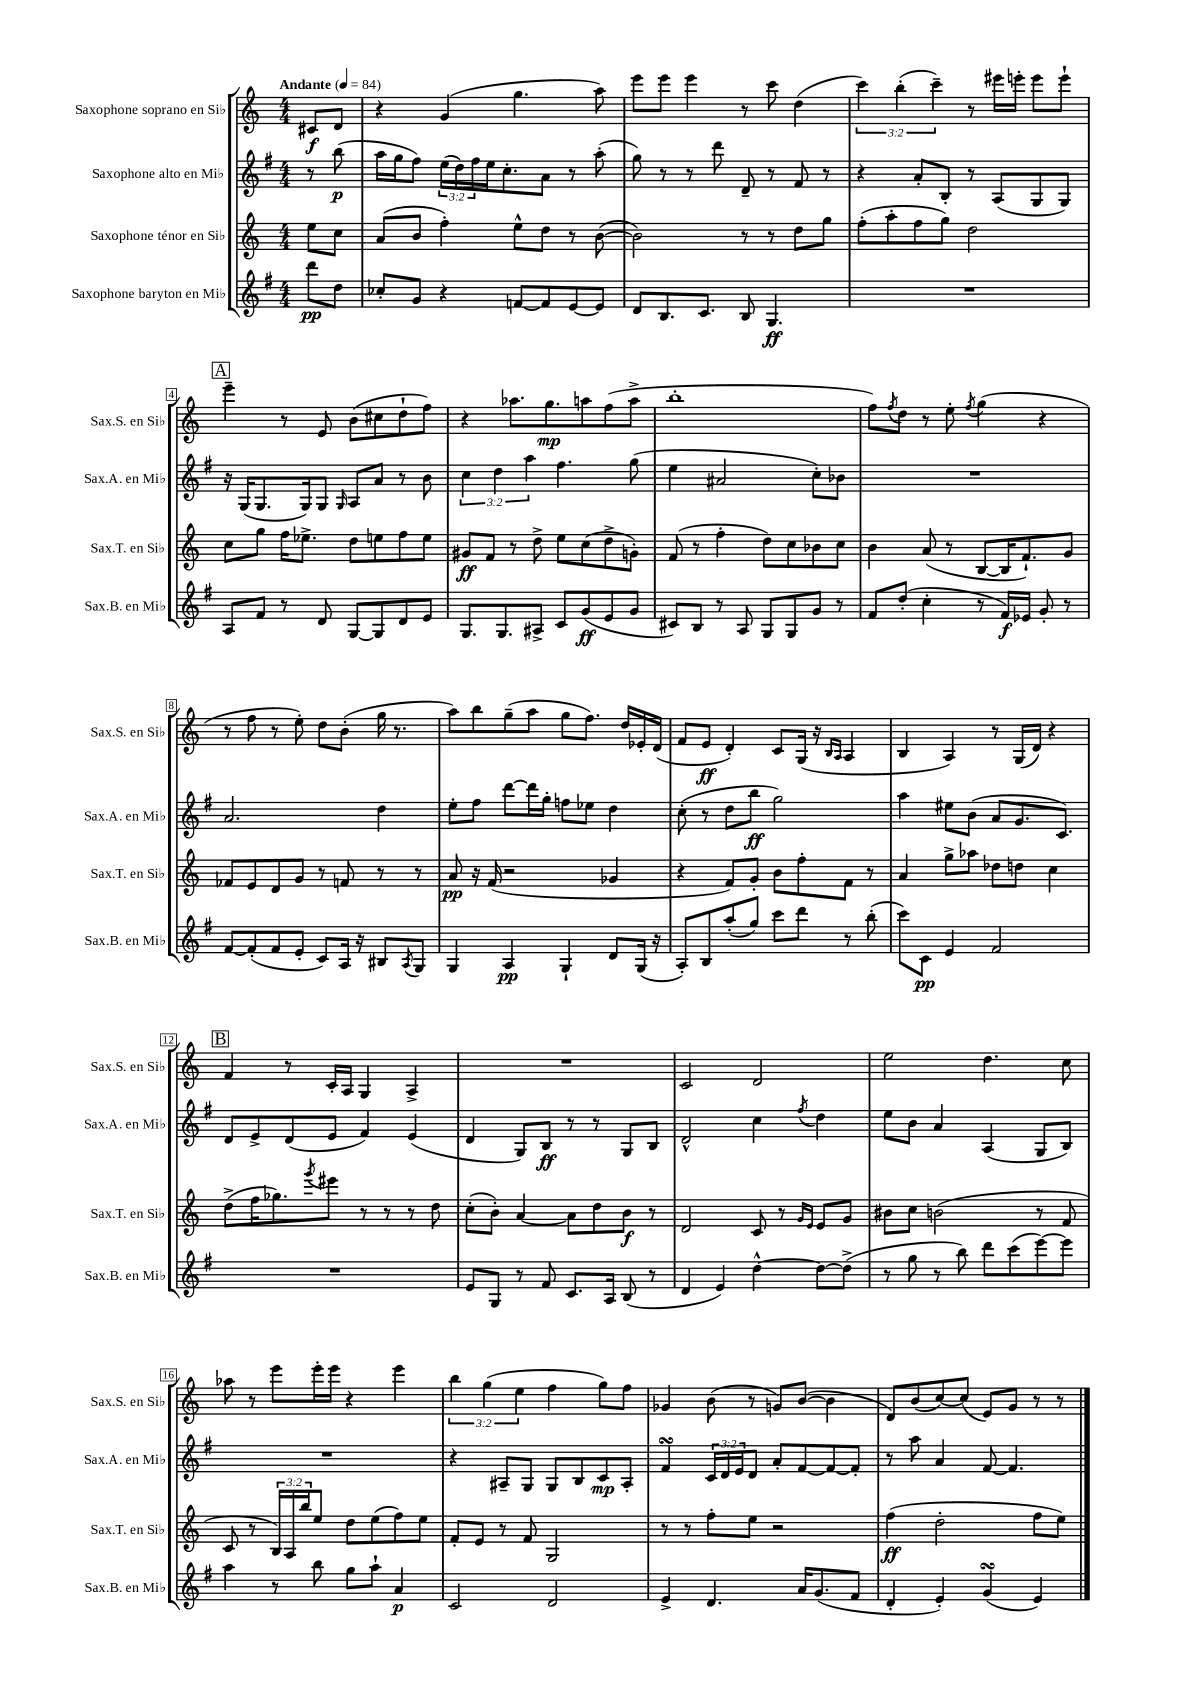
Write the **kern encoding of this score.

**kern	**kern	**kern	**kern
*staff4	*staff3	*staff2	*staff1
*clefG2	*clefG2	*clefG2	*clefG2
*k[f#]	*k[]	*k[f#]	*k[]
*M4/4	*M4/4	*M4/4	*M4/4
*MM84	*MM84	*MM84	*MM84
8ddd	8ee	8r	8c#
8dd	8cc	(8bb	8d
=	=	=	=
8cc-'	(8a	16aa	4r
.	.	16gg	.
8g	8b	8ff#)	.
4r	4ff')	(24ee	(4g
.	.	24dd)	.
.	.	24ff#	.
.	.	16ee	.
.	.	8.cc'	.
[8f	8ee^^	.	4.gg
8f]	8dd	8a	.
[8e	8r	8r	.
8e]	([8b	(8aa'	8aa)
=	=	=	=
8d	2b])	8gg)	8eee
8.B	.	8r	8eee
.	.	8r	4eee
8.c	.	.	.
.	.	8ddd	.
8B	8r	8d~	8r
4.G	8r	8r	8ccc
.	8dd	8f#	(4dd
.	8gg	8r	.
=	=	=	=
1r	(8ff'	4r	6ccc)
.	8aa'	.	.
.	.	.	(6bb'
.	8ff	8a'	.
.	.	.	6ccc~)
.	8gg)	8B'	.
.	2dd	8r	8r
.	.	(8A	16eee#
.	.	.	16eee'
.	.	8G	8eee
.	.	8G)	8eee`
=	=	=	=
8A	8cc	16r	4eee~
.	.	(16G	.
8f#	8gg	8.G	.
8r	16ff	.	8r
.	8.ee-^	16G)	.
8d	.	8G	8e
.	.	16qqG	.
[8G	8dd	8A	(8b
8G]	8ee	8a	8cc#
8d	8ff	8r	8dd`
8e	8ee	8b	8ff)
=	=	=	=
8.G	8g#	6cc	4r
.	8f	.	.
.	.	6dd	.
8.G	.	.	.
.	8r	.	8.aa-
.	.	6aa	.
8A#^	8dd^	.	.
.	.	.	8.gg
8c	8ee	4.ff#	.
(8g	(8cc	.	8aa
8e	8dd^	.	(8ff
8g	8g')	(8gg	8aa^
=	=	=	=
8c#)	(8f	4ee	1bb'
8B	8r	.	.
8r	4ff'	2a#	.
8A	.	.	.
8G	8dd)	.	.
8G	8cc	.	.
8g	8b-	8cc')	.
8r	8cc	8b-	.
=	=	=	=
8f#	4b	1r	8ff)
.	.	.	8qff
(8dd'	.	.	8dd
4cc'	(8a	.	8r
.	8r	.	8ee'
.	.	.	8qff
8r	[8B	.	(4gg
16f#)	16B]	.	.
16e-	8.f`)	.	.
8g'	.	.	4r
8r	8g	.	.
=	=	=	=
[8f#	8f-	2.a	8r
(8f#']	8e	.	8ff
8f#	8d	.	8r
8e'	8g	.	8ee')
8c)	8r	.	8dd
16A	8f	.	(8b'
16r	.	.	.
8B#	8r	4dd	16gg
.	.	.	8.r
8qA	.	.	.
8G	8r	.	.
=	=	=	=
4G	8a	8ee'	8aa)
.	16r	8ff#	8bb
.	(16f	.	.
4A	2r	[8ddd	(8gg~
.	.	16ddd]	8aa
.	.	16gg'	.
4G`	.	8ff	8gg
.	.	8ee-	8.ff)
8d	4g-	4dd	.
.	.	.	16dd
(16G	.	.	16e-'
16r	.	.	(16d
=	=	=	=
8A')	4r	(8cc'	8f
8B	.	8r	8e
(8aa'	8f)	8dd	4d')
8gg)	8g'	8bb	.
8ccc	8b	2gg)	8c
8ddd	8ff'	.	(16G
.	.	.	16r
.	.	.	16qqB
.	.	.	16qqA
8r	8f	.	4A
(8bb'	8r	.	.
=	=	=	=
8ccc)	4a	4aa	4B
8c	.	.	.
4e	8gg^	8ee#	4A)
.	8aa-	(8b	.
2f#	8dd-	8a	8r
.	8dd	8.g	(16G
.	.	.	16d)
.	4cc	.	4r
.	.	8.c)	.
=	=	=	=
1r	(8dd^	8d	4f
.	16ff	8e^	.
.	8.gg-)	.	.
.	.	(8d	8r
.	8qggg	.	.
.	8eee#	8e	16c'
.	.	.	16A
.	8r	4f#)	4G
.	8r	.	.
.	8r	(4e	4A^
.	8dd	.	.
=	=	=	=
8e	(8cc'	4d	1r
8G	8b')	.	.
8r	[4a	8G)	.
8f#	.	8B	.
8.c	8a]	8r	.
.	8dd	8r	.
16A	.	.	.
(8B	8b	8G	.
8r	8r	8B	.
=	=	=	=
4d	2d	2d^^	2c
4e)	.	.	.
[4dd^^	8c	4cc	2d
.	8r	.	.
.	16qqg	.	.
.	16qqe	8qff#	.
8dd_	8e	4dd	.
(8dd^]	8g	.	.
=	=	=	=
8r	8b#	8ee	2ee
8gg	8cc	8b	.
8r	(2b	4a	.
8bb)	.	.	.
8ddd	.	(4A	4.dd
(8ccc	.	.	.
[8eee)	8r	8G	.
8eee]	8f	8B)	8cc
=	=	=	=
4aa	8c	1r	8aa-
.	8r	.	8r
8r	24B)	.	8eee
.	24A	.	.
.	24bb	.	.
8bb	8ee	.	16eee'
.	.	.	16eee
8gg	8dd	.	4r
8aa`	(8ee	.	.
4a	8ff)	.	4eee
.	8ee	.	.
=	=	=	=
2c	8f'	4r	6bb
.	8e	.	.
.	.	.	(6gg
.	8r	8A#~	.
.	.	.	6ee
.	8f	8G	.
2d	2G	8G	4ff
.	.	8B	.
.	.	8c	8gg)
.	.	8A#'	8ff
=	=	=	=
4e^	8r	4f#	4g-
.	8r	.	.
4.d	8ff'	24c	(8b
.	.	24d	.
.	.	24e	.
.	8ee	8d	8r
.	2r	8a'	8g)
16a	.	[8f#	([8b
(8.g	.	.	.
.	.	8f#_	4b]
8f#	.	8f#']	.
=	=	=	=
4d'	(4ff	8r	8d)
.	.	8aa	(8b
4e')	2dd'	4a	[8cc)
.	.	.	(8cc]
(4g	.	[8f#	8e)
.	.	4.f#]	8g
4e)	8ff	.	8r
.	8ee)	.	8r
==	==	==	==
*-	*-	*-	*-
